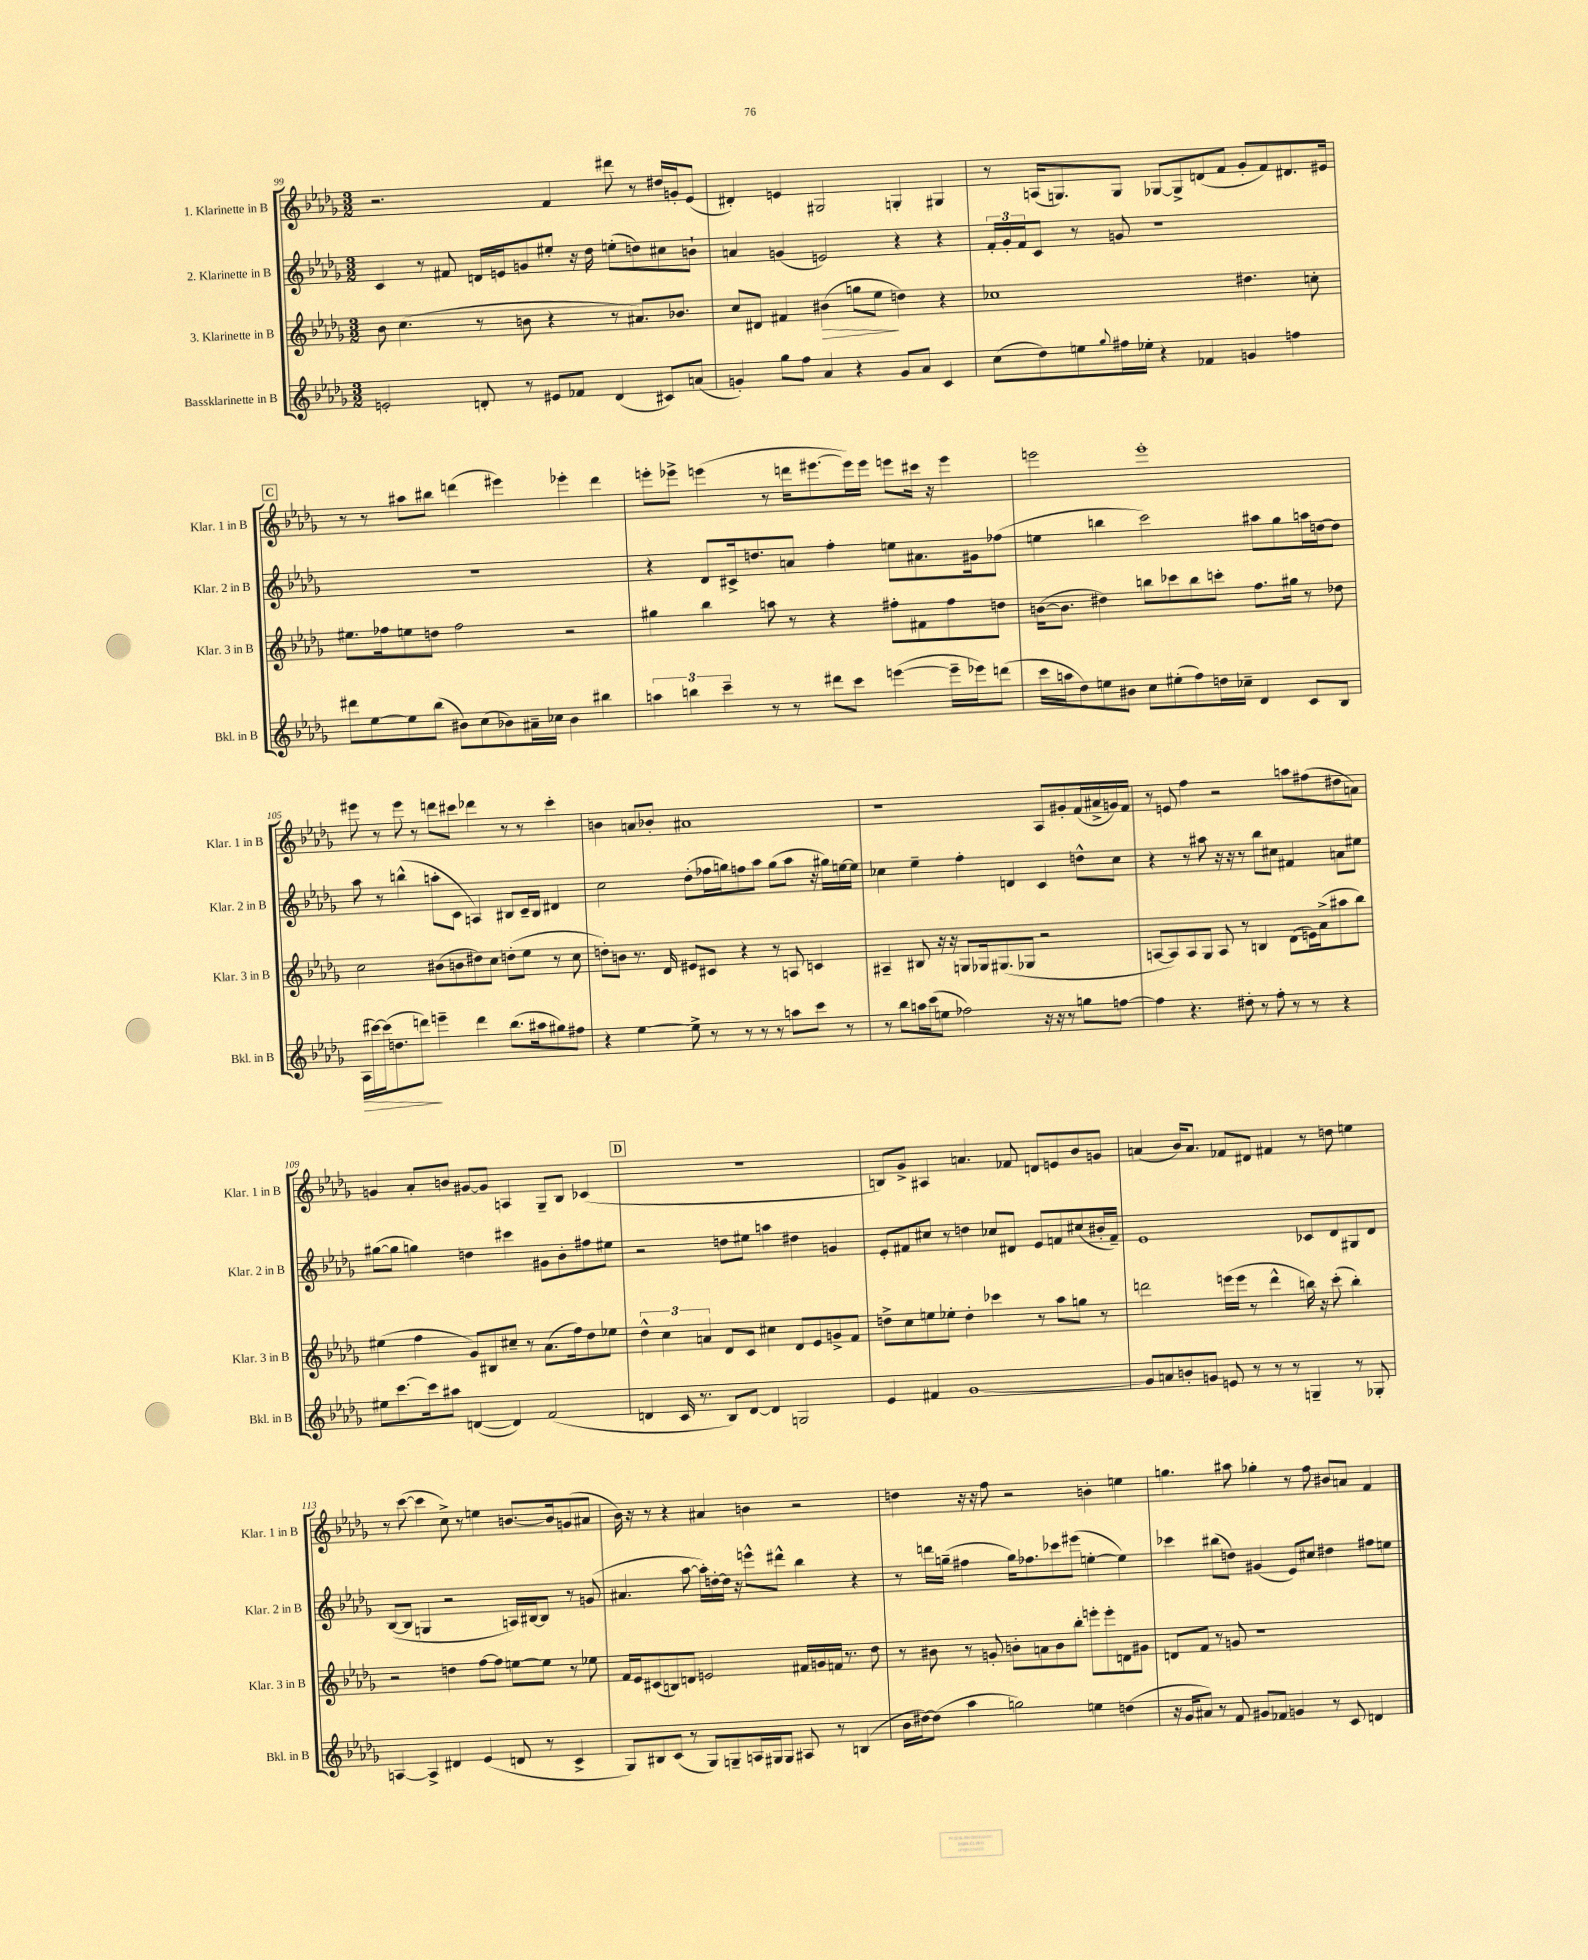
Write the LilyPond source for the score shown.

<<
\new StaffGroup <<
\new Staff = "s0" \with { instrumentName = "1. Klarinette in B" shortInstrumentName = "Klar. 1 in B" } {
    \clef treble \key des \major \numericTimeSignature \time 3/2
    r2. f'4 dis'''8 r8 dis''16 g'16-. ees'8( |
    dis'4-.) e'4 gis2 g4-. gis4 |
    r8 a16( g8.) g8 ges8~ ges8-> d'8( f'8 ges'8-. f'8) dis'8. eis'16 |
    \mark \markup { \box "C" } r8 r8 ais''8 bis''8 d'''4( eis'''4) ees'''4-. d'''4 |
    e'''8-. ees'''8-> e'''4( r8 d'''16 eis'''8.~ eis'''16) eis'''16 e'''8 cis'''16 r16 e'''4 |
    e'''2 e'''1-. |
    eis'''8 r8 eis'''8 r8 d'''8 cis'''8 des'''4 r8 r8 cis'''4-. |
    b'4 a'8 bes'8-. ais'1 |
    r1 aes8 gis'8-. f'16( ais'16-> g'16) f'16 |
    r8 e'8 f''4 r2 a''8 fis''8( dis''8 a'8) |
    g'4 aes'8-. b'8 gis'8~ gis'8 a4 ges8-- bes8 ces'4( |
    \mark \markup { \box "D" } R1. |
    b8) ges'8-> ais4 a'4. fes'8 d'8 e'8 bes'8 g'8 |
    a'4( bes'16) a'8. fes'8 dis'8 fis'4 r8 d''8 e''4 |
    r8 c'''8~( c'''4 c''8->) r8 e''4 b'8.~ b'16 g'8( ais'8 |
    bes'16) r16 r8 r4 ais'4 b'4 r2 |
    d''4 r16 r16 f''8 r2 b'4-. e''4 |
    g''4. ais''8 ges''4-. r8 f''8 bis'8 a'8 f'4 \bar "|." |
}
\new Staff = "s1" \with { instrumentName = "2. Klarinette in B" shortInstrumentName = "Klar. 2 in B" } {
    \clef treble \key des \major \numericTimeSignature \time 3/2
    c'4 r8 fis'8 d'16 e'16 g'8 eis''8-. r16 des''16 e''8-.( d''8) cis''8 b'8-! |
    a'4 g'4( e'2) r4 r4 |
    \tuplet 3/2 { f'16-. ges'16-. f'16 } c'8 r8 g'8 r1 |
    \mark \markup { \box "C" } R1. |
    r4 des'8 cis'16-> d''8. a'8 f''4-. e''8 ais'8. gis'16 fes''8( |
    e''4 b''4 c'''2) ais''8 ges''8 a''16 d''16~ d''8 |
    aes''8 r8 b''4-^( a''8-. c'8 a4) bis8 c'16-- bis16 dis'4 |
    c''2 des''8-.( fes''16 g''16) f''8 aes''8 g''8( aes''8 r16 gis''16) e''16~ e''16 |
    ces''4 ees''4-- f''4-. d'4 c'4 d''8-^ ces''8 |
    r4 r8 ais''8 r16 r16 r8 bes''8 cis''8 fis'4 a'8 eis''8 |
    gis''8~( gis''8 g''4) d''4 cis'''4 gis'8 bes'8-. fis''8 eis''8 |
    \mark \markup { \box "D" } r2 d''8 eis''8 a''4 dis''4 g'4 |
    ees'8-. fis'8 cis''8 r8 d''4 ces''8 dis'8 ees'8 f'8 cis''8( bis'16-. f'16--) |
    ees'1 ces'8 des'8 gis8 des'8 |
    bes8~( bes8 g4 r2 a16) bis16~ bis8 r8 g'8( |
    ais'4. aes''8~ aes''16-.) d''16~-. d''16 r16 e'''8-^ dis'''8-^ bes''4 r4 |
    r8 d'''16 g''16--( fis''4 g''16) fes''8. ces'''8 eis'''8( e''4~-. e''4) |
    ces'''4 bis''8( d''8) gis'4( ees'8) cis''8 dis''4 fis''8 e''8 \bar "|." |
}
\new Staff = "s2" \with { instrumentName = "3. Klarinette in B" shortInstrumentName = "Klar. 3 in B" } {
    \clef treble \key des \major \numericTimeSignature \time 3/2
    bes'8 c''4.( r8 b'8 r4 r8 ais'8.) bes'8. |
    c''8 dis'8 fis'4 bis'4\>( g''8 ees''8\! d''4) r4 |
    ces''1 dis''4. c''8-. |
    \mark \markup { \box "C" } eis''8. fes''16 e''8 d''8 fes''2 r2 |
    gis''4 bes''4 a''8 r8 r4 fis''8-. fis'8 fis''8 d''8 |
    b'16~( b'8. dis''4) b''8 ces'''8 b''8 c'''8-. f''8. gis''16 r8 des''8 |
    c''2 bis'8( b'8 dis''8) c''8 d''8-.( ees''8 r8 c''8 |
    d''8-.) b'8 r8. des'16 eis'8 cis'8 r4 r8 a8 c'4 |
    ais4-- bis8 r16 r16 g8 ges16 gis8.( ges8 r2 |
    a8~ a8) a8 ges8 a8 r8 b4 des'8( e'16) aes'16->( ais''8 bes''8) |
    eis''4( f''4 ges'8) bis8 cis''8-- r8 aes'8.( f''16) des''8 ees''8 |
    \mark \markup { \box "D" } \tuplet 3/2 { des''4-^ c''4 a'4 } des'8 c'8 cis''4 des'8 ees'8 g'8-> f'8 |
    d''8-> c''8 e''8 ees''8-. d''4-. ces'''4 r8 aes''8 g''8 r8 |
    d'''2 e'''16( e'''16 r8 d'''4-^ b''16) r16 c'''8-.( b''4-.) |
    r2 d''4 f''8~ f''8 e''8~ e''8 r8 ees''8 |
    f'16 ees'16 cis'8( b8) d'8 e'2 fis'16 g'16 f'16 r8. des''8 |
    r8 bis'8 r8 g'8-. b'8-. a'8 b'8 bes''8-. e'''8-. e'''8-. d'8 gis'8 |
    d'8 f'8 r8 g'8 r1 \bar "|." |
}
\new Staff = "s3" \with { instrumentName = "Bassklarinette in B" shortInstrumentName = "Bkl. in B" } {
    \clef treble \key des \major \numericTimeSignature \time 3/2
    e'2-. d'8-. r8 eis'8 fes'8 d'4( cis'8) a'8( |
    g'4-.) ges''8 f''8 aes'4 r4 g'8 aes'8 c'4 |
    c''8( des''8) e''8 \appoggiatura { ges''8 } fis''16 ees''16-. r4 fes'4 g'4 f''4 |
    \mark \markup { \box "C" } dis'''8 ees''8~ ees''8 bes''8( bis'8) c''8( bes'8) ais'16-- ces''16 bes'4 bis''4 |
    \tuplet 3/2 { a''4 b''4 c'''4-- } r8 r8 dis'''8 c'''8 e'''4~( e'''16-- ees'''16) d'''8( |
    c'''16 a''16 des''8) e''8 bis'8 c''8 eis''8-.( f''8) d''16 ces''16-- des'4 c'8 bes8 |
    aes16\>( cis'''16~) cis'''16( d''8. d'''8\!) e'''4-- d'''4 bes''8.( ais''16 gis''8) fis''8 |
    r4 ees''4~ ees''8-> r8 r8 r8 r8 a''8 c'''8 r8 |
    r8 bes''8 a''16 c'''16( e''8 fes''2) r16 r16 r8 g''8 f''8~ |
    f''4 r4. dis''8-. r8 f''8-. r8 r8 r4 |
    eis''8 c'''8.~ c'''16 ais''8 d'4~( d'4) f'2( |
    \mark \markup { \box "D" } d'4 c'16 r8. bes8) d'8~ d'4 g2 |
    ees'4 fis'4 ges'1~ |
    ges'8 a'8 b'8-. g'8 e'8 r8 r8 r8 g4-- r8 ges8-. |
    a4~ a4-> dis'4 ees'4( d'8 r8 c'4-> |
    ges8) bis8 c'8( r8 ges8) g8-- a16 gis16 gis8 ais8 r8 b4( |
    bes'16 dis''16~) dis''8( aes''4 g''2) e''4 d''4( |
    r16 ges'16 ais'8) r8 f'8 gis'8 fes'8 g'4 r8 c'8 d'4 \bar "|." |
}
>>
>>
\layout { \context { \Score currentBarNumber = #99 } }
